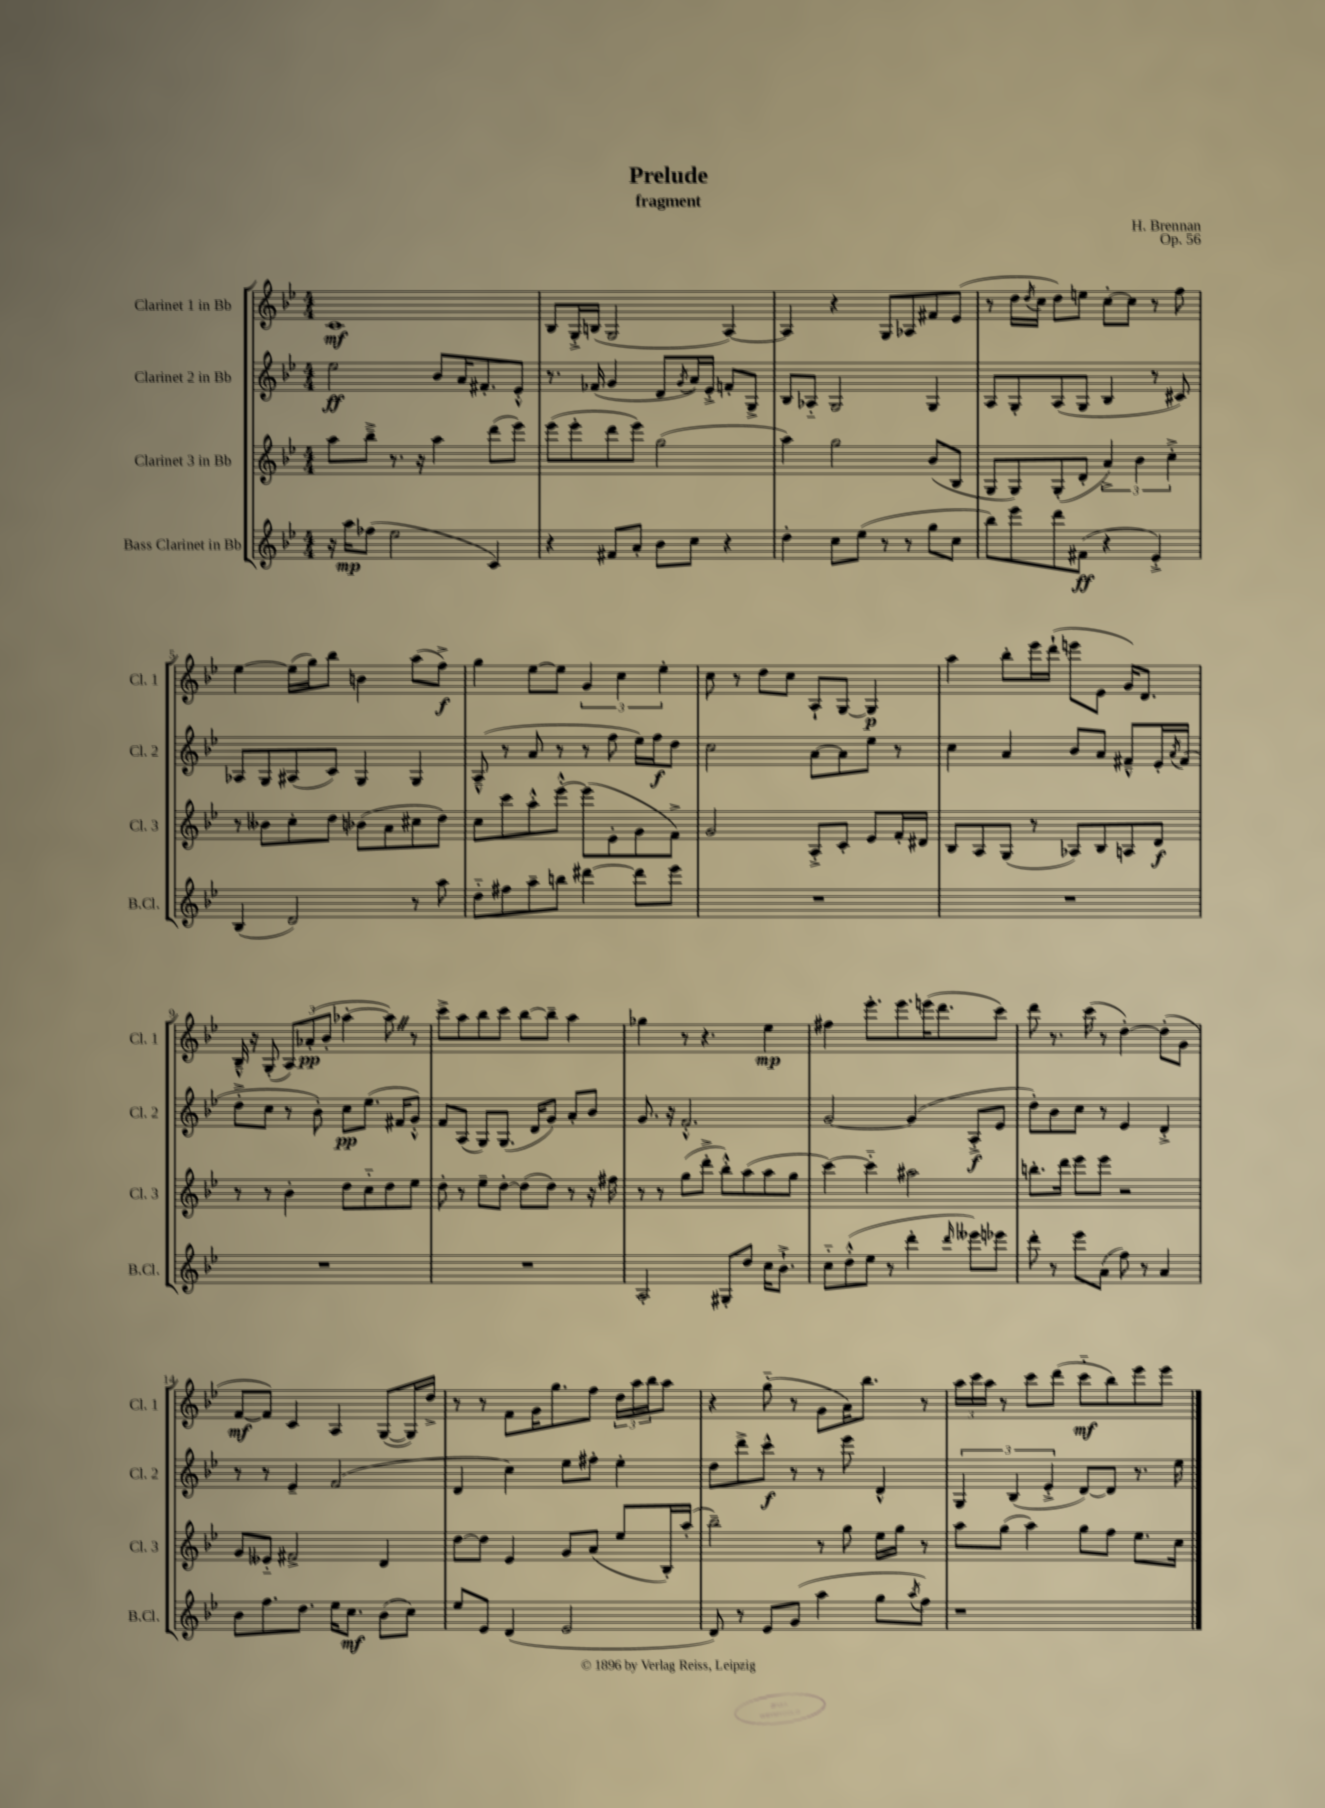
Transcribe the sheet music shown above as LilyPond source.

\header { title = "Prelude" composer = "H. Brennan" subtitle = "fragment" opus = "Op. 56" }
<<
\new StaffGroup <<
\new Staff = "s0" \with { instrumentName = "Clarinet 1 in Bb" shortInstrumentName = "Cl. 1" } {
    \clef treble \key bes \major \numericTimeSignature \time 4/4
    c'1\mf |
    bes8 g16-.-> b16( g2 a4~) |
    a4 r4 g8 aes8 fis'8 ees'8( |
    r8 d''16 \acciaccatura { d''8 } c''16 d''8) e''8 c''8~-. c''8 r8 f''8 |
    ees''4~ ees''16( g''16) bes''8 b'4 a''8( f''8->\f) |
    g''4 ees''8~ ees''8 \tuplet 3/2 { g'4 c''4 ees''4-. } |
    c''8 r8 d''8 c''8 a8-! g8~ g4\p |
    a''4 bes''8-. ees'''16 d'''16-!( e'''8 ees'8 g'16) d'8. |
    bes16---^ r16 g8-.( \tuplet 3/2 { a8) aes'8-.\pp( bes'8-. } aes''4~-. aes''8) \once \override BreathingSign.text = \markup { \musicglyph "scripts.caesura.straight" } \breathe r8 |
    c'''8-> a''8 bes''8 c'''8 bes''8~ bes''8-- a''4 |
    ges''4 r8 r4. ees''4\mp |
    fis''4 ees'''8.-. ees'''8. e'''16( d'''8. c'''8) |
    d'''8 r8. c'''16( r8 d''4~-.) d''8-.( g'8 |
    f'8~\mf f'8) c'4 a4 g8~( g16) d''16-> |
    r8 r8 f'8 g'16 g''8. f''8 \tuplet 3/2 { d''16 a''16 bes''16 } a''8 |
    r4 g''8-_( r8 g'8 a'16) bes''8. r8 |
    \tuplet 3/2 { a''16 c'''16 a''16 } r8 c'''8 d'''8( c'''8-_\mf bes''8) ees'''8 ees'''8 \bar "|." |
}
\new Staff = "s1" \with { instrumentName = "Clarinet 2 in Bb" shortInstrumentName = "Cl. 2" } {
    \clef treble \key bes \major \numericTimeSignature \time 4/4
    ees''2\ff bes'8 a'16 fis'8.-. ees'8-.-^ |
    r8. fes'16( g'4 d'8 \acciaccatura { g'8 } a'16) ees'16-.-> f'8-. g8-> |
    bes8 aes8-_ g2 g4 |
    a8 g8-. a8( g8 bes4 r8 cis'8) |
    aes8 g8 ais8( c'8) g4 g4 |
    a8---^( r8 a'8 r8 r8 f''8 ees''16) f''16\f d''8 |
    c''2 a'8~ a'8 ees''8 r8 |
    c''4 a'4 bes'8 a'8 fis'8---^ ees'16-. \acciaccatura { a'8 } fis'16( |
    d''8-.-> c''8 r8 bes'8-.) c''8\pp ees''8.( fis'16 g'8-.-^) |
    f'8 a8( g8) g8.( d'16 g'8) a'8-. bes'8 |
    g'8. r16 f'2.-.-^ |
    g'2~ g'4( a8-.->\f ees'8 |
    d''8-.) bes'8 c''8 r8 ees'4 d'4-.-> |
    r8 r8 ees'4-- f'2( |
    d'4 c''4) ees''8 fis''8-. ees''4-. |
    d''8 d'''8-> c'''8-^\f r8 r8 ees'''8 d'4-^ |
    \tuplet 3/2 { g4 bes4( ees'4-.-> } d'8~) d'8 r8. ees''16 \bar "|." |
}
\new Staff = "s2" \with { instrumentName = "Clarinet 3 in Bb" shortInstrumentName = "Cl. 3" } {
    \clef treble \key bes \major \numericTimeSignature \time 4/4
    a''8 bes''8---> r8. r16 a''4 d'''8( ees'''8) |
    ees'''8( ees'''8-. d'''8 ees'''8) g''2( |
    a''4) g''2 bes'8( bes8 |
    g8 g8) g8-.( d'8-. \tuplet 3/2 { a'4->) bes'4 c''4-.-> } |
    r8 beses'8 c''8-. d''8 bes'8( a'8 cis''8 d''8) |
    c''8 c'''8 a''8-.-^ ees'''8~-.-^ ees'''8( ees'8-. g'8 f'8->) |
    g'2 a8-.-> c'8-. ees'8 f'16-. dis'16 |
    bes8 a8 g8( r8 aes8) bes8 a8 d'8\f |
    r8 r8 bes'4-. d''8 c''8-_ d''8 ees''8 |
    d''8-. r8 ees''8-- d''8~-. d''8( d''8) r8 r16 fis''16 |
    r8 r8 g''8( d'''8-.-> bes''8-.-^) a''8( a''8 g''8 |
    c'''4~) c'''4-_ ais''2 |
    b''8.-. d'''16 ees'''8 ees'''8 r2 |
    g'8 eeses'8-_ fis'2-> d'4 |
    d''8~ d''8 ees'4 g'8 a'8( ees''8 bes16-.) a''16-.( |
    bes''2--) r8 g''8 ees''16 g''16 r8 |
    a''8 g''8( a''4) g''8 f''8 ees''8. c''16 \bar "|." |
}
\new Staff = "s3" \with { instrumentName = "Bass Clarinet in Bb" shortInstrumentName = "B.Cl." } {
    \clef treble \key bes \major \numericTimeSignature \time 4/4
    r16 a''16\mp fes''8( ees''2 c'4) |
    r4 fis'8 a'8-. bes'8 c''8 r4 |
    d''4-. c''8 ees''8( r8 r8 g''8 c''8 |
    bes''8) ees'''8 d'''8 fis'8\ff( r4 ees'4-.->) |
    bes4( d'2) r8 a''8 |
    d''8-_ fis''8 a''8-- b''8 dis'''4~ dis'''8 ees'''8 |
    R1 |
    R1 |
    R1 |
    R1 |
    a2-. gis8-. d''8 c''16 bes'8.-!-> |
    c''8-_ d''8-.-^( ees''8 r8 d'''4-. \grace { d'''16 } eeses'''8) ees'''8 |
    d'''8-. r8 ees'''8 a'8( f''8) r8 a'4 |
    bes'8 f''8. d''8. ees''16 c''8.\mf bes'8( c''8) |
    ees''8 ees'8 d'4( ees'2 |
    d'8) r8 ees'8 g'8( a''4 g''8 \acciaccatura { a''8 } f''8) |
    r1 \bar "|." |
}
>>
>>
